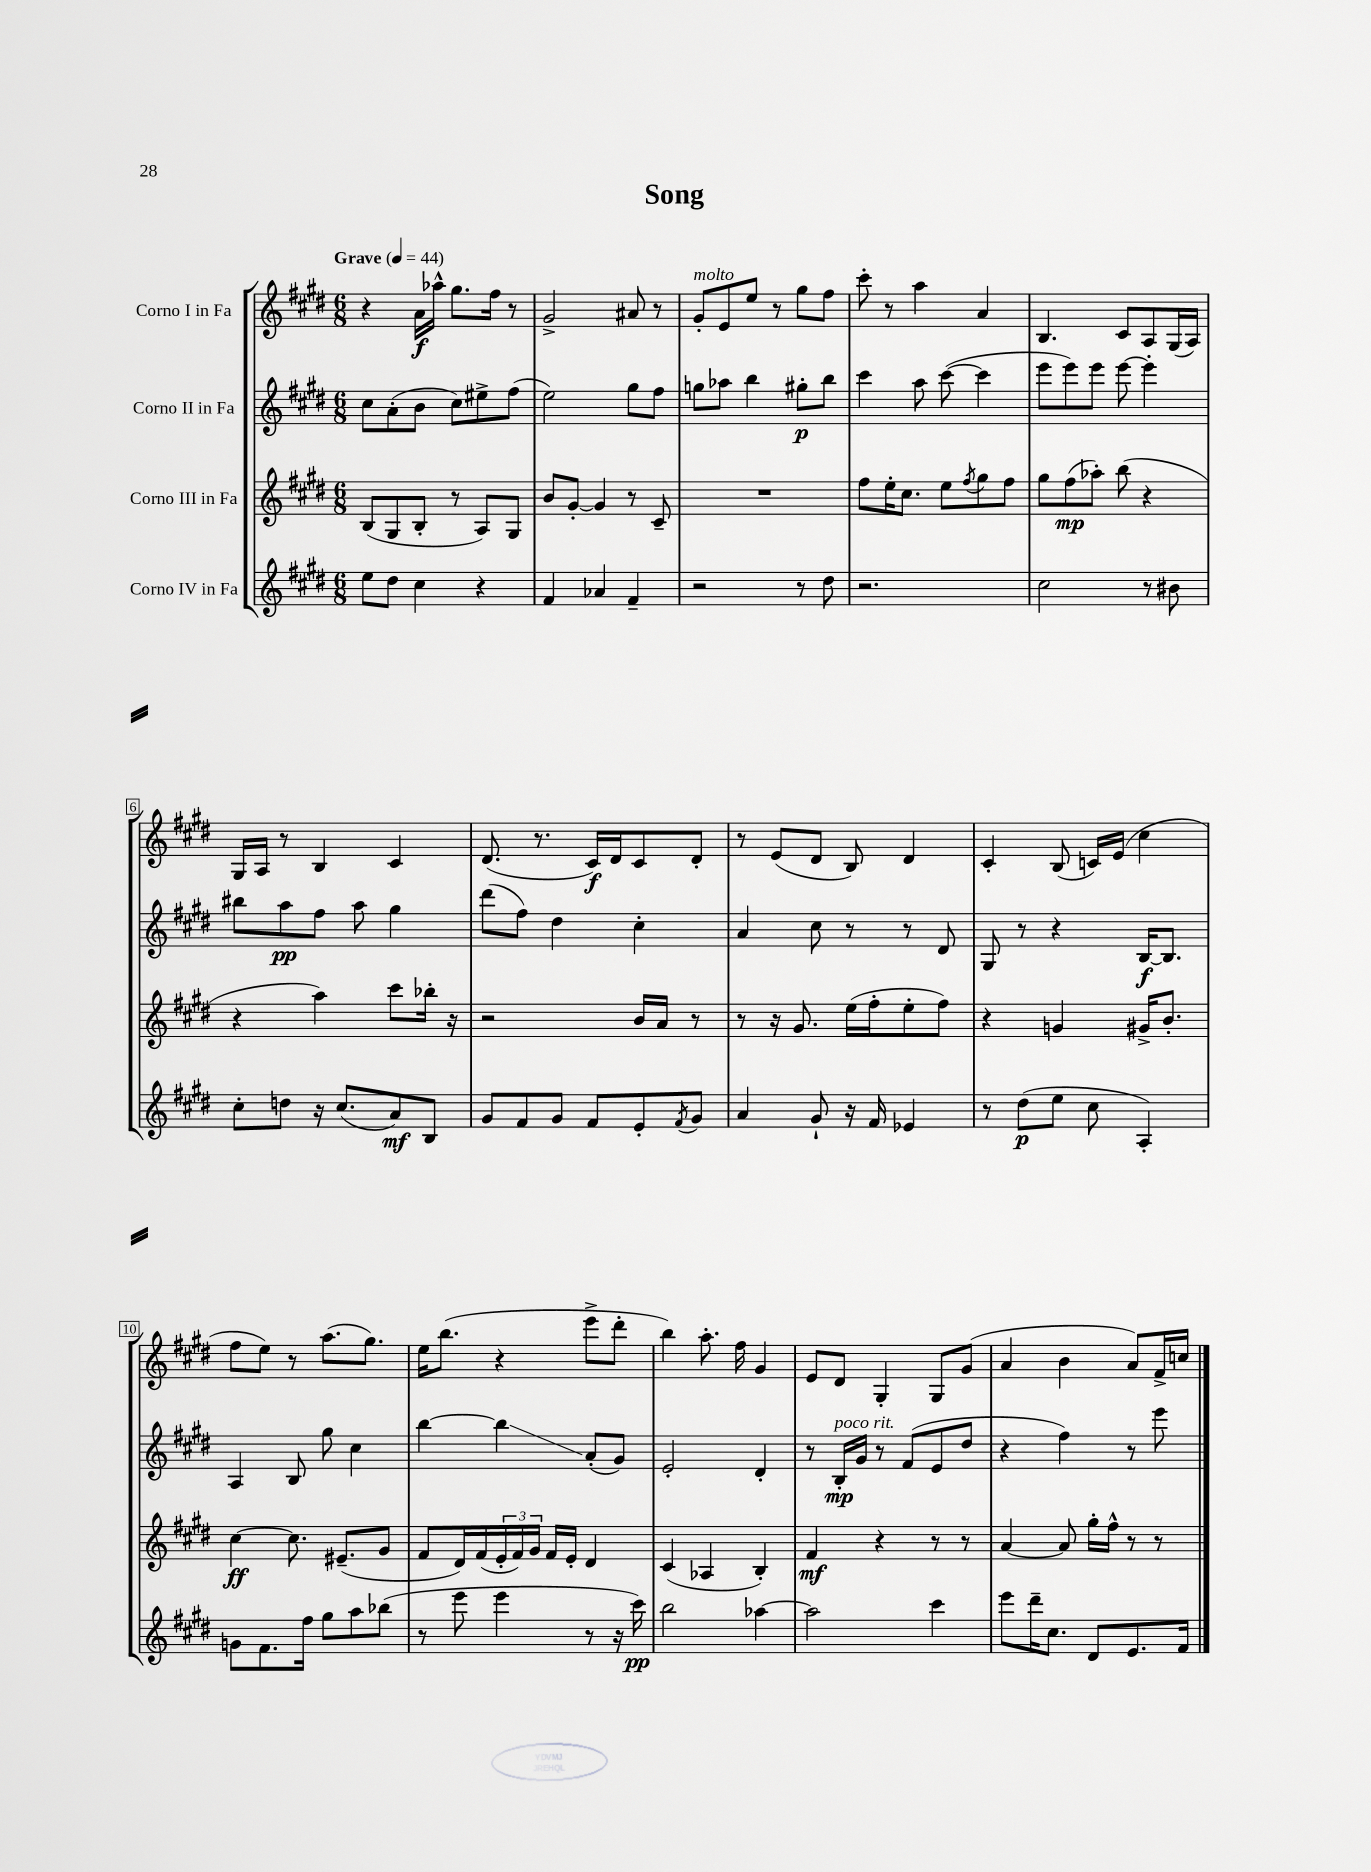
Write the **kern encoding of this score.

**kern	**kern	**kern	**kern
*staff4	*staff3	*staff2	*staff1
*clefG2	*clefG2	*clefG2	*clefG2
*k[f#c#g#d#]	*k[f#c#g#d#]	*k[f#c#g#d#]	*k[f#c#g#d#]
*M6/8	*M6/8	*M6/8	*M6/8
*MM44	*MM44	*MM44	*MM44
8ee\L	(8B/L	8cc#\L	4r
8dd#\J	8G#/	(8a'\	.
4cc#\	8B'/J	8b\J	16a\LL
.	.	.	16aa-^^\JJ
.	8r	8cc#\L)	8.gg#\L
4r	8A/L)	8ee#^\	.
.	.	.	16ff#\Jk
.	8G#/J	(8ff#\J	8r
=	=	=	=
4f#/	8b/L	2ee\)	2g#^/
.	[8g#'/J	.	.
4a-/	4g#/]	.	.
4f#~/	8r	8gg#\L	8a#/
.	8c#~/	8ff#\J	8r
=	=	=	=
2r	2.r	8gg\L	8g#'/L
.	.	8aa-\J	8e/
.	.	4bb\	8ee/J
.	.	.	8r
8r	.	8gg#'\L	8gg#\L
8dd#\	.	8bb\J	8ff#\J
=	=	=	=
2.r	8ff#\L	4ccc#\	8ccc#'\
.	16ee'\K	.	8r
.	8.cc#\J	.	.
.	.	8aa\	4aa\
.	8ee\L	([8ccc#\	.
.	8qff#/	.	.
.	8gg#\	4ccc#\]	4a/
.	8ff#\J	.	.
=	=	=	=
2cc#\	8gg#\L	8eee\L	4.B/
.	(8ff#\	8eee\)	.
.	8aa-'\J)	8eee\J	.
.	(8bb\	[8eee\	8c#/L
8r	4r	4eee'\]	8A/
8b#\	.	.	(16G#/L
.	.	.	16A/JJ)
=	=	=	=
8cc#'\L	4r	8bb#\L	16G#/LL
.	.	.	16A/JJ
8dd\J	.	8aa\	8r
16r	4aa\)	8ff#\J	4B/
(8.cc#/L	.	.	.
.	.	8aa\	.
8a/)	8ccc#\L	4gg#\	4c#/
8B/J	16bb-'\Jk	.	.
.	16r	.	.
=	=	=	=
8g#/L	2r	(8ddd#\L	(8.d#/
8f#/	.	8ff#\J)	.
.	.	.	8.r
8g#/J	.	4dd#\	.
8f#/L	.	.	16c#/LL)
.	.	.	16d#/J
8e'/	16b/LL	4cc#'\	8c#/
.	16a/JJ	.	.
8qf#/	.	.	.
8g#/J	8r	.	8d#'/J
=	=	=	=
4a/	8r	4a/	8r
.	16r	.	(8e/L
.	8.g#/	.	.
8g#`/	.	8cc#\	8d#/J
16r	(16ee\LL	8r	8B/)
16f#/	16ff#'\J	.	.
4e-/	8ee'\	8r	4d#/
.	8ff#\J)	8d#/	.
=	=	=	=
8r	4r	8G#/	4c#'/
(8dd#\L	.	8r	.
8ee\J	4g/	4r	(8B/
8cc#\	.	.	16c/LL)
.	.	.	(16e/JJ
4A'/)	16g#^/LK	[16B/LK	4cc#\
.	8.b'/J	8.B/]J	.
=	=	=	=
8g\L	[4cc#\	4A/	8ff#\L
8.f#\	.	.	8ee\J)
.	8.cc#\]	8B/	8r
16ff#\Jk	.	.	.
8gg#\L	.	8gg#\	(8.aa\L
.	(8.e#~/L	.	.
8aa\	.	4cc#\	.
.	.	.	8.gg#\J)
(8bb-\J	8g#/J	.	.
=	=	=	=
8r	8f#/L	[4bb\	16ee\LK
.	.	.	(8.bb\J
8eee\	16d#/L)	.	.
.	(16f#/	.	.
4eee\	24e'/	4bb\]	4r
.	24f#/)	.	.
.	24g#/JJ	.	.
.	16f#/LL	.	.
.	16e'/JJ	.	.
8r	4d#/	(8a'/L	8eee^\L
16r	.	8g#/J)	8ddd#'\J
16ccc#\)	.	.	.
=	=	=	=
2bb\	(4c#/	2e'/	4bb\)
.	4A-/	.	8.aa'\
.	.	.	16ff#\
[4aa-\	4B'/)	4d#'/	4g#/
=	=	=	=
2aa-\]	4f#/	8r	8e/L
.	.	16B'/LL	8d#/J
.	.	16g#/JJ	.
.	4r	8r	4G#'/
.	.	(8f#/L	.
4ccc#\	8r	8e/	8G#/L
.	8r	8dd#/J	(8g#/J
=	=	=	=
8eee\L	[4a/	4r	4a/
16ddd#~\K	.	.	.
8.cc#\J	.	.	.
.	8a/]	4ff#\)	4b\
8d#/L	16gg#'\LL	.	.
.	16ff#^^\JJ	.	.
8.e/	8r	8r	8a/L)
.	8r	8eee\	16f#^/L
16f#/Jk	.	.	16cc/JJ
==	==	==	==
*-	*-	*-	*-
